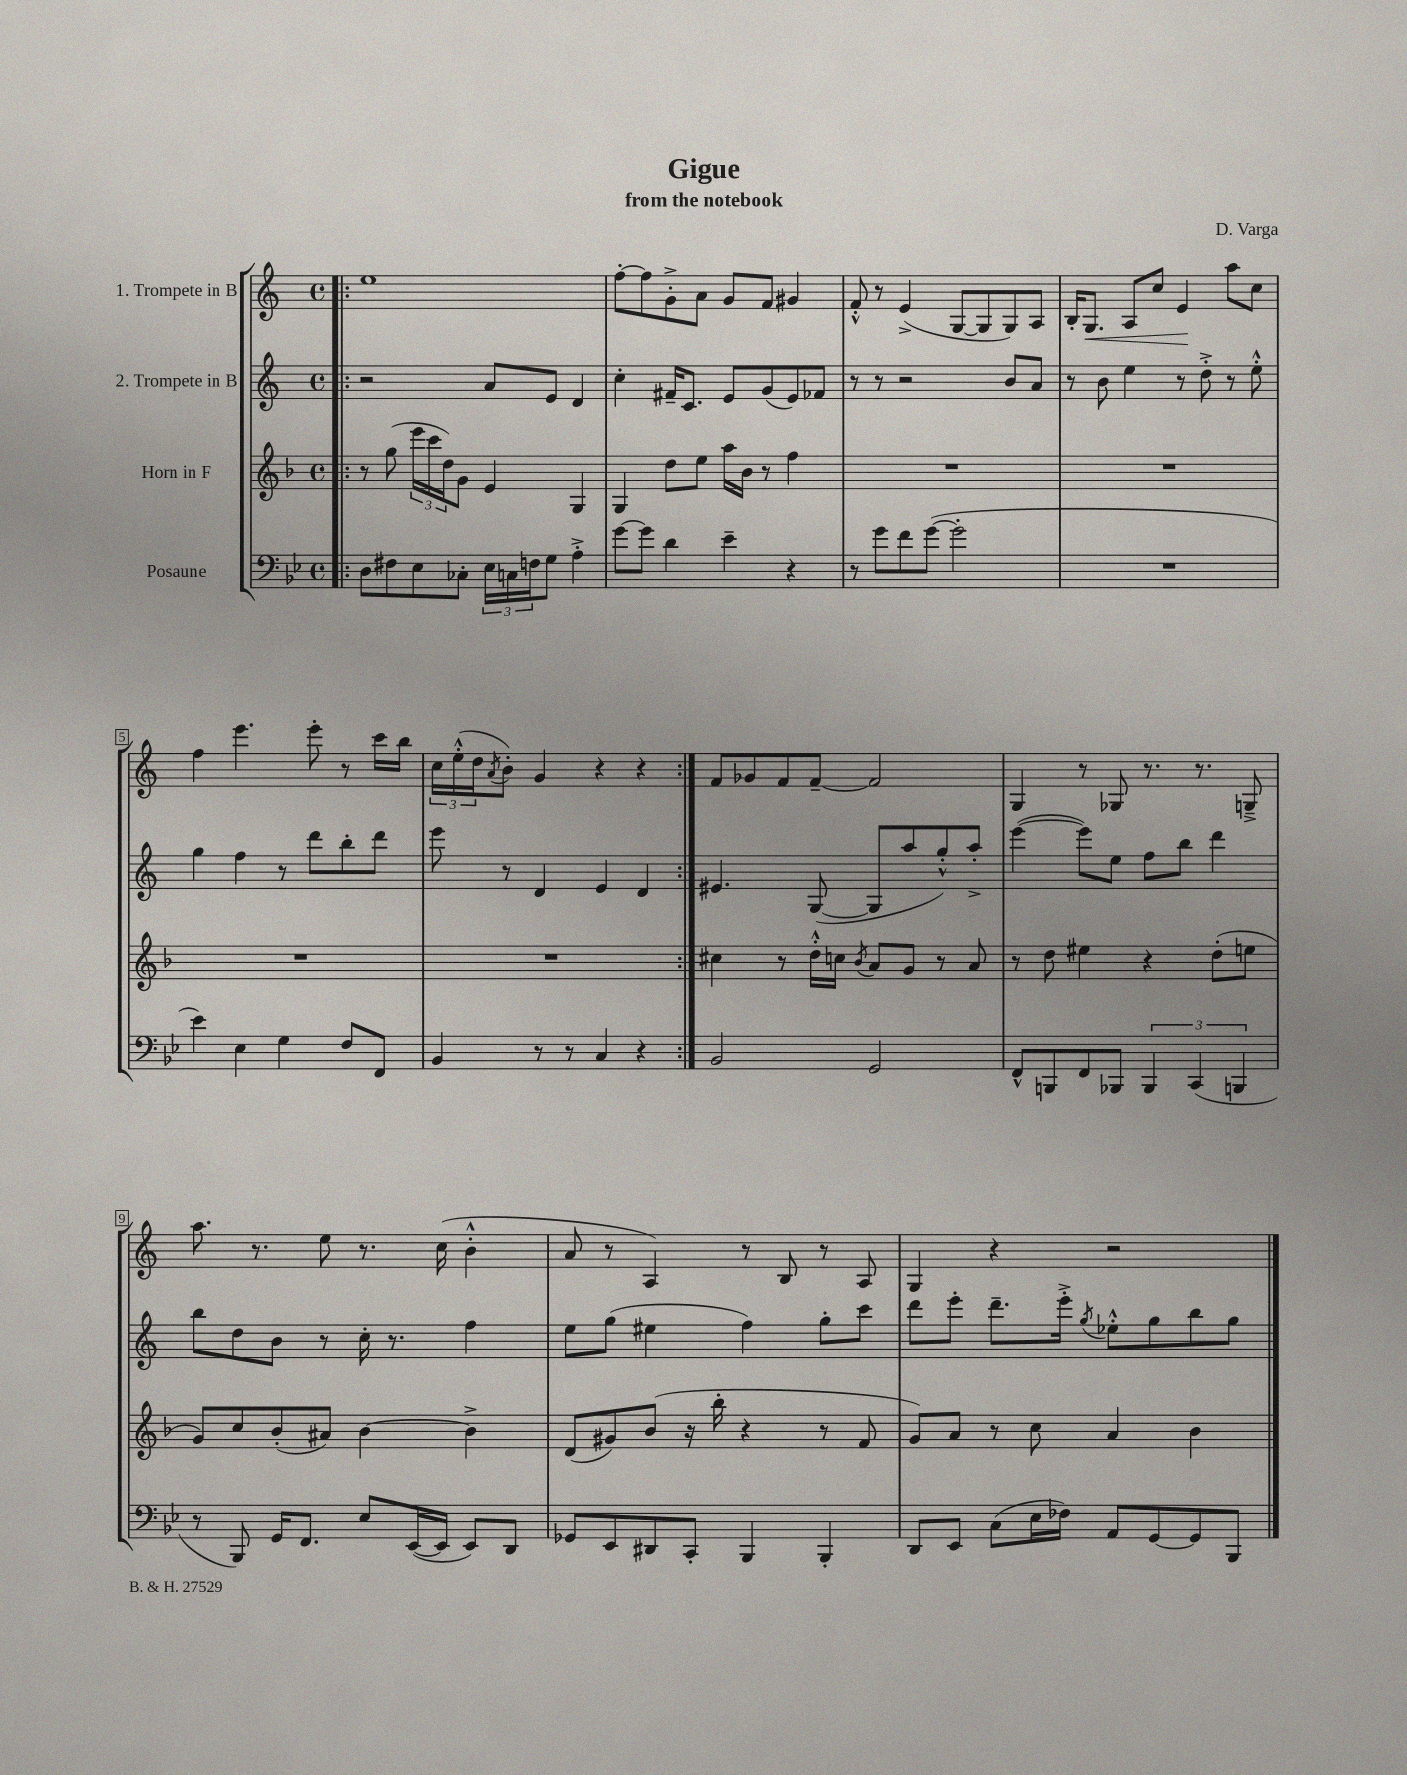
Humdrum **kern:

**kern	**kern	**kern	**kern
*staff4	*staff3	*staff2	*staff1
*clefF4	*clefG2	*clefG2	*clefG2
*k[b-e-]	*k[b-]	*k[]	*k[]
*M4/4	*M4/4	*M4/4	*M4/4
*met(c)	*met(c)	*met(c)	*met(c)
=!|:	=!|:	=!|:	=!|:
8D	8r	2r	1ee
8F#	(8gg	.	.
8E-	24eee	.	.
.	24ccc	.	.
.	24dd)	.	.
8C-'	8g	.	.
24E-	4e	8a	.
24C	.	.	.
24F	.	.	.
8G	.	8e	.
4A'^	4G	4d	.
=	=	=	=
[8g	4G	4cc'	[8ff'
8g]	.	.	8ff]
4d	8dd	16f#~	8g'^
.	.	8.c	.
.	8ee	.	8a
4e-~	16aa	8e	8g
.	16b-	.	.
.	8r	(8g	8f
4r	4ff	8e)	4g#
.	.	8f-	.
=	=	=	=
8r	1r	8r	8f'^^
8g	.	8r	8r
8f	.	2r	(4e^
([8g	.	.	.
2g']	.	.	[8G
.	.	.	8G]
.	.	8b	8G)
.	.	8a	8A
=	=	=	=
1r	1r	8r	16B'
.	.	.	8.G
.	.	8b	.
.	.	4ee	8A
.	.	.	8cc
.	.	8r	4e
.	.	8dd'^	.
.	.	8r	8aa
.	.	8ee'^^	8cc
=	=	=	=
4e-)	1r	4gg	4ff
4E-	.	4ff	4.eee
4G	.	8r	.
.	.	8ddd	8eee'
8F	.	8bb'	8r
8FF	.	8ddd	16ccc
.	.	.	16bb
=	=	=	=
4BB-	1r	8eee	24cc
.	.	.	(24ee'^^
.	.	.	24dd
.	.	.	8qa
.	.	8r	8b')
8r	.	4d	4g
8r	.	.	.
4C	.	4e	4r
4r	.	4d	4r
=:|!	=:|!	=:|!	=:|!
2BB-	4cc#	4.e#	8f
.	.	.	8g-
.	8r	.	8f
.	16dd'^^	([8G	[8f~
.	16cc	.	.
.	8qb-	.	.
2GG	8a	8G]	2f]
.	8g	8aa	.
.	8r	8gg'^^)	.
.	8a	8aa'^	.
=	=	=	=
8FF^^	8r	([4eee	4G
8BBB	8dd	.	.
8FF	4ee#	8eee])	8r
8BBB-	.	8ee	8G-
6BBB-	4r	8ff	8.r
.	.	8bb	.
(6CC	.	.	.
.	.	.	8.r
.	(8dd'	4ddd	.
6BBB	.	.	.
.	8ee	.	8G~^
=	=	=	=
8r	8g)	8bb	8.aa
8BBB-)	8cc	8dd	.
.	.	.	8.r
16GG	(8b-'	8b	.
8.FF	.	.	.
.	8a#)	8r	8ee
8E-	[4b-	16cc'	8.r
.	.	8.r	.
([16EE-	.	.	.
16EE-]	.	.	(16cc
8EE-)	4b-^]	4ff	4b'^^
8DD	.	.	.
=	=	=	=
8GG-	(8d	8ee	8a
8EE-	8g#)	(8gg	8r
8DD#	(8b-	4ee#	4A)
8CC'	16r	.	.
.	16bb-'	.	.
4BBB-	4r	4ff)	8r
.	.	.	8B
4BBB-'	8r	8gg'	8r
.	8f	8ccc	8A
=	=	=	=
8DD	8g)	8ddd	4G
8EE-	8a	8eee'	.
(8C	8r	8.ddd~	4r
16E-	8cc	.	.
16F-)	.	16eee'^	.
.	.	8qgg	.
8AA	4a	8ee-'^^	2r
[8GG	.	8gg	.
8GG]	4b-	8bb	.
8BBB-	.	8gg	.
==	==	==	==
*-	*-	*-	*-
